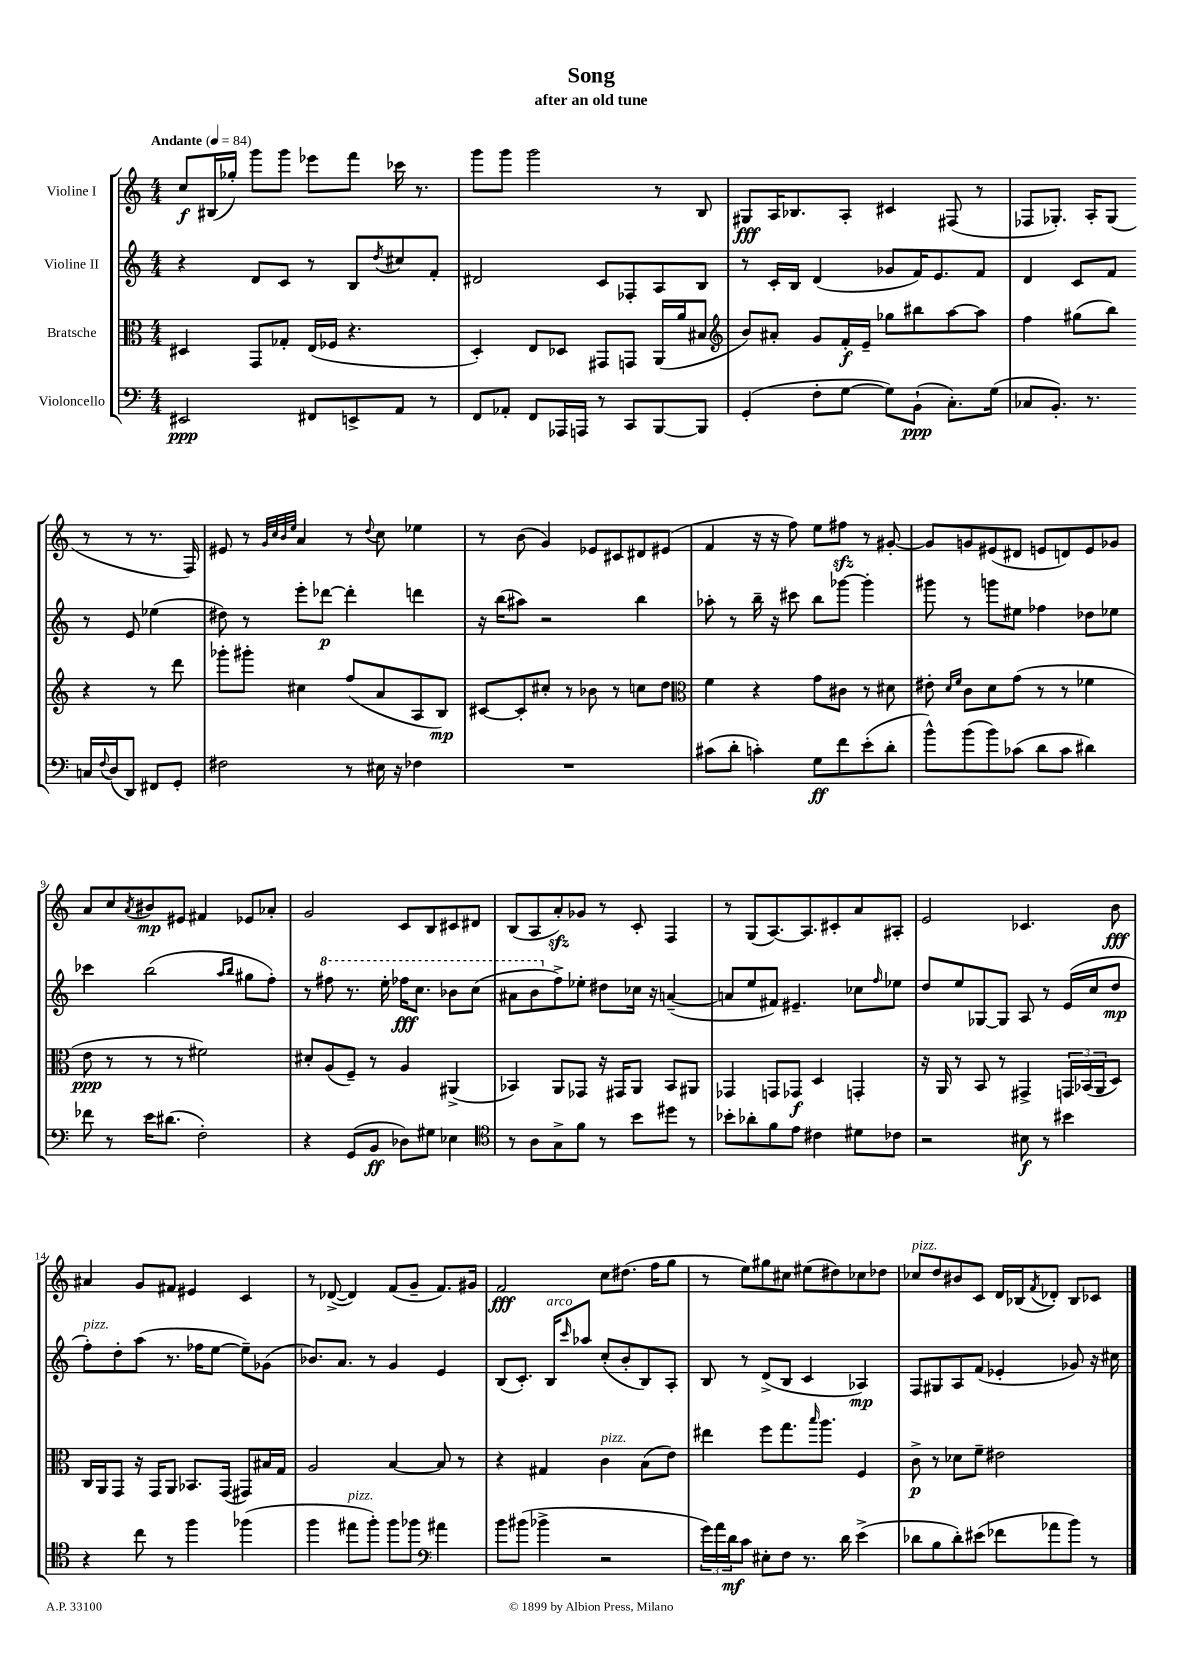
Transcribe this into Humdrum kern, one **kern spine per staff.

**kern	**dynam	**kern	**dynam	**kern	**dynam	**kern	**dynam
*part4	*part4	*part3	*part3	*part2	*part2	*part1	*part1
*staff4	*staff4	*staff3	*staff3	*staff2	*staff2	*staff1	*staff1
*I"Violoncello	*	*I"Bratsche	*	*I"Violine II	*	*I"Violine I	*
*clefF4	*	*clefC3	*	*clefG2	*	*clefG2	*
*k[]	*	*k[]	*	*k[]	*	*k[]	*
*M4/4	*	*M4/4	*	*M4/4	*	*M4/4	*
*MM84	*	*MM84	*	*MM84	*	*MM84	*
=1	=1	=1	=1	=1	=1	=1	=1
!	!	!	!	!	!	!LO:TX:a:B:t=Andante	!
2EE#X/	ppp	4D#X/	.	4r	.	8cc/L	f
.	.	.	.	.	.	(16B#X/L	.
.	.	.	.	.	.	16gg-X'/JJ)	.
.	.	8GG/L	.	8d/L	.	8ggg\L	.
.	.	8G-X'/J	.	8c/J	.	8ggg\J	.
8FF#X/L	.	(16E/LL	.	8r	.	8eee-X\L	.
.	.	16F-X/JJ	.	.	.	.	.
8EEn^/	.	4.r	.	8B/L	.	8fff\J	.
.	.	.	.	8qdd/	.	.	.
8AA/J	.	.	.	8cc#X/	.	16ccc-X\	.
.	.	.	.	.	.	8.r	.
8r	.	.	.	8f'/J	.	.	.
=2	=2	=2	=2	=2	=2	=2	=2
8FF/L	.	4D'/)	.	2d#X/	.	8ggg\L	.
8AA-X'/J	.	.	.	.	.	8ggg\J	.
8FF/L	.	8E/L	.	.	.	2ggg\	.
16AAA-X/L	.	8D-X/J	.	.	.	.	.
16AAAn/JJ	.	.	.	.	.	.	.
8r	.	8GG#X/L	.	8c/L	.	.	.
8CC/L	.	8GGn/J	.	8F-X'/	.	.	.
[8BBB/	.	(16AA/LL	.	8A/	.	8r	.
.	.	16a/J	.	.	.	.	.
8BBB/J]	.	8B#X/J	.	8B/J	.	8B/	.
=3	=3	=3	=3	=3	=3	=3	=3
*	*	*clefG2	*	*	*	*	*
(4GG'/	.	8b/L)	.	8r	.	8G#X/L	fff
.	.	8a#X'/J	.	16c'/LL	.	16A/K	.
.	.	.	.	16B/JJ	.	8.B-X/	.
8F'\L	.	8g/L	.	(4d/	.	.	.
[8G\J	.	16f'/L	f	.	.	8A'/J	.
.	.	16e~/JJ	.	.	.	.	.
8G\L])	.	8gg-X\L	.	8g-X/L	.	4c#X/	.
(8BB`\J	ppp	8bb#X\	.	16f/K)	.	.	.
.	.	.	.	8.e/	.	.	.
8.C'\L)	.	[8aa\	.	.	.	(8F#X/	.
.	.	8aa\J]	.	8f/J	.	8r	.
(16G\Jk	.	.	.	.	.	.	.
=4	=4	=4	=4	=4	=4	=4	=4
8C-X/L	.	4ff\	.	4d/	.	8F-X/L	.
8.BB'/J)	.	.	.	.	.	8.G-X'/J)	.
.	.	(8gg#X\L	.	8c/L	.	.	.
8.r	.	.	.	.	.	16A'/KL	.
.	.	8bb\J)	.	8f/J	.	(8G-/J	.
16Cn/LL	.	4r	.	8r	.	8r	.
8qqF/	.	.	.	.	.	.	.
(16D/J	.	.	.	.	.	.	.
8DD/J)	.	.	.	8e/	.	8r	.
8FF#X/L	.	8r	.	(4ee-X\	.	8.r	.
8GG'/J	.	8ddd\	.	.	.	.	.
.	.	.	.	.	.	16F-/)	.
!!LO:LB:g=z
=5	=5	=5	=5	=5	=5	=5	=5
2F#X\	.	8ggg-X'\L	.	8dd#X\)	.	8e#X/	.
.	.	8ggg#X'\J	.	8r	.	8r	.
.	.	.	.	.	.	32qqg/LLL	.
.	.	.	.	.	.	32qqcc/	.
.	.	.	.	.	.	32qqb/	.
.	.	.	.	.	.	32qqee/JJJ	.
.	.	4cc#X\	.	8eee'\L	.	4a/	.
.	.	.	.	[8ddd-X\J	p	.	.
8r	.	(8ff/L	.	4ddd-'\]	.	8r	.
.	.	.	.	.	.	8qqdd/	.
16E#X\	.	8a/	.	.	.	8cc\	.
16r	.	.	.	.	.	.	.
4F-X\	.	8A/	.	4dddn\	.	4ee-X\	.
.	.	8B/J)	mp	.	.	.	.
=6	=6	=6	=6	=6	=6	=6	=6
1r	.	[8c#X/L	.	16r	.	8r	.
.	.	.	.	(16bb\KL	.	.	.
.	.	8c#'/]	.	8aa#X\J)	.	(8b\	.
.	.	8cc#X'/J	.	2r	.	4g/)	.
.	.	8r	.	.	.	.	.
.	.	8b-X\	.	.	.	8e-X/L	.
.	.	8r	.	.	.	8c#X/	.
.	.	8ccn\L	.	4bb\	.	8d#X/	.
.	.	8dd\J	.	.	.	(8e#X/J	.
=7	=7	=7	=7	=7	=7	=7	=7
*	*	*clefC3	*	*	*	*	*
(8c#X\L	.	4f\	.	8aa-X'\	.	4f/	.
8d'\J	.	.	.	8r	.	.	.
4cn'\)	.	4r	.	16bb~\	.	16r	.
.	.	.	.	16r	.	16r	.
.	.	.	.	8ccc#X\	.	8ff\)	.
8G\L	ff	8g\L	.	8bb\L	.	8ee\L	.
8f\	.	8c#X\J	.	[8ggg-X\J	.	8ff#Xzz\J	.
(8e'\	.	8r	.	4ggg-'\]	.	8r	.
8d'\J	.	8d#X\	.	.	.	[8g#X'/	.
=8	=8	=8	=8	=8	=8	=8	=8
8b^^\L)	.	8e#X'\	.	8ggg#X\	.	8g#/L]	.
.	.	16qqd/LL	.	.	.	.	.
.	.	16qqf/JJ	.	.	.	.	.
(8b\	.	8c\L	.	8r	.	8gn/	.
8b\)	.	8d\	.	8gggn\L	.	(8e#X/	.
(8c-X\J	.	(8g\J	.	8ee#X\J	.	8d#X/J	.
8d\L	.	8r	.	4ff-X\	.	8en/L	.
8c-\J	.	8r	.	.	.	8dn/)	.
4d#X\)	.	4f-X\	.	8dd-X\L	.	8e/	.
.	.	.	.	8ee-X\J	.	8g-X/J	.
!!LO:LB:g=z
=9	=9	=9	=9	=9	=9	=9	=9
8f-X\	.	8e\	ppp	4ccc-X\	.	8a/L	.
8r	.	8r	.	.	.	8cc/	.
.	.	.	.	.	.	8qa/	.
16e\KL	.	8r	.	(2bb\	.	8b#X/	mp
(8.d#X\J	.	.	.	.	.	.	.
.	.	8r	.	.	.	8e#X/J	.
2F'\)	.	2f#X\)	.	.	.	4f#X/	.
.	.	.	.	16qqaa/LL	.	.	.
.	.	.	.	16qqbb/JJ	.	.	.
.	.	.	.	8gg#X\L	.	8e-X/L	.
.	.	.	.	8ff'\J)	.	8a-X'/J	.
=10	=10	=10	=10	=10	=10	=10	=10
4r	.	8d#X'/L	.	8r	.	2g/	.
*	*	*	*	*8va	*	*	*
.	.	(8A/	.	8fff#X\	.	.	.
(8GG/L	.	8F~/J)	.	8.r	.	.	.
8BB/J	ff	8r	.	.	.	.	.
.	.	.	.	16eee'\	.	.	.
8D-X\L)	.	4A/	.	16fff-X\KL	fff	8c/L	.
.	.	.	.	8.ccc\J	.	.	.
8G#X\J	.	.	.	.	.	8B/	.
4E-X\	.	(4AA#X^/	.	8bb-X\L	.	8c#X/	.
.	.	.	.	(8ccc\J	.	8d#X/J	.
=11	=11	=11	=11	=11	=11	=11	=11
*clefC4	*	*	*	*	*	*	*
8r	.	4BB-X/)	.	8aa#X\L	.	(8B/L	.
8A\L	.	.	.	8bb\	.	8A/	.
*	*	*	*	*X8va	*	*	*
8G^\	.	8AA/L	.	8ff^\)	.	8azz'/)	.
8f\J	.	8GG-X/J	.	8ee-X'\J	.	8g-X/J	.
8r	.	16r	.	8dd#X\L	.	8r	.
.	.	16GG#X/KL	.	.	.	.	.
8b\L	.	8AA/J	.	16cc-X\Jk	.	8c'/	.
.	.	.	.	16r	.	.	.
8dd#X\J	.	8BB-/L	.	([4an~/	.	4F/	.
8r	.	8AA#X/J	.	.	.	.	.
=12	=12	=12	=12	=12	=12	=12	=12
8b-X'\L	.	4GG-X/	.	8an/L]	.	8r	.
8a-X'\	.	.	.	8ee/	.	(8G/L	.
8f\	.	8GGn/L	.	8f#X/J)	.	[8.A/)	.
8e\J	.	8GG-X/J	f	4.e#X~/	.	.	.
.	.	.	.	.	.	8.A/]	.
4c#X\	.	4D/	.	.	.	.	.
.	.	.	.	.	.	8c#X'/	.
8d#X\L	.	4GGn'/	.	8cc-X\L	.	8a/	.
.	.	.	.	16qqff/	.	.	.
8c-X\J	.	.	.	8ee-X\J	.	8A#X'/J	.
=13	=13	=13	=13	=13	=13	=13	=13
2r	.	16r	.	8dd/L	.	2e/	.
.	.	16AA/	.	.	.	.	.
.	.	8r	.	8ee/	.	.	.
.	.	8BB/	.	[8G-X/	.	.	.
.	.	8r	.	8G-/J]	.	.	.
8B#X\	f	4GG#X^/	.	8A/	.	4.c-X/	.
8r	.	.	.	8r	.	.	.
4b#X\	.	24GGn/LL	.	(16e/LL	.	.	.
.	.	(24BB-X/	.	.	.	.	.
.	.	.	.	16cc/J	.	.	.
.	.	24AA/J	.	.	.	.	.
.	.	8D/J)	.	8dd/J	mp	8b\	fff
!!LO:LB:g=z
=14	=14	=14	=14	=14	=14	=14	=14
!	!	!	!	!LO:TX:a:i:t=pizz.	!	!	!
4r	.	16C/LL	.	8ff'\L)	.	4a#X/	.
.	.	16AA/J	.	.	.	.	.
.	.	8GG/J	.	8dd'\	.	.	.
8cc\	.	16r	.	(8aa\J	.	8g/L	.
.	.	16GG/KL	.	.	.	.	.
8r	.	8AA/J	.	8.r	.	8f#X/J	.
4ff\	.	8.BB-X/L	.	.	.	4e#X/	.
.	.	.	.	16ff-X\KL	.	.	.
.	.	.	.	[8ee\J	.	.	.
.	.	(16GG/Jk	.	.	.	.	.
(4ff-X\	.	8GG#X/L)	.	8ee~\L])	.	4c/	.
.	.	16B#X/L	.	(8g-X\J	.	.	.
.	.	16G/JJ	.	.	.	.	.
=15	=15	=15	=15	=15	=15	=15	=15
4ff\	.	2A/	.	8.b-X/L)	.	8r	.
.	.	.	.	.	.	([8d-X^/	.
.	.	.	.	8.a/J	.	.	.
!LO:TX:a:i:t=pizz.	!	!	!	!	!	!	!
8ee#X\L	.	.	.	.	.	4d-/])	.
8ff'\J)	.	.	.	8r	.	.	.
8ff\L	.	[4B/	.	4g/	.	(8f/L	.
8ff-X\J	.	.	.	.	.	8g~/J	.
*clefF4	*	*	*	*	*	*	*
4a#X\	.	8B/]	.	4e/	.	8.f/L)	.
.	.	8r	.	.	.	.	.
.	.	.	.	.	.	16g#X/Jk	.
=16	=16	=16	=16	=16	=16	=16	=16
8b\L	.	4r	.	(8B/L	.	2f/	fff
(8b#X\J	.	.	.	8.c'/J)	.	.	.
4b-X^\	.	4G#X/	.	.	.	.	.
!	!	!	!	!LO:TX:a:i:t=arco	!	!	!
.	.	.	.	16B/KL	.	.	.
.	.	.	.	16qqccc/	.	.	.
.	.	.	.	8aa-X/J	.	.	.
!	!	!LO:TX:a:i:t=pizz.	!	!	!	!	!
2r	.	4c\	.	(8cc'/L	.	8cc\L	.
.	.	.	.	8b'/	.	(8.dd#X\J	.
.	.	(8B\L	.	8B/)	.	.	.
.	.	.	.	.	.	16ff\KL	.
.	.	8e\J)	.	8A'/J	.	8gg\J	.
=17	=17	=17	=17	=17	=17	=17	=17
24g\LL)	.	4ee#X\	.	8B/	.	8r	.
24a\	.	.	.	.	.	.	.
24d\J	mf	.	.	.	.	.	.
8c\J	.	.	.	8r	.	8ee\L)	.
8E#X'\L	.	8ff\L	.	(8d^/L	.	8gg#X\	.
8F\J	.	8.gg\	.	8B/J	.	8cc#X\J	.
8.r	.	.	.	4c/	.	(8ee#X\L	.
.	.	16qqbb/	.	.	.	.	.
.	.	8.aa\J	.	.	.	.	.
.	.	.	.	.	.	8dd#X\)	.
16d\	.	.	.	.	.	.	.
(4e^\	.	4F/	.	4A-X/)	mp	8cc-X\	.
.	.	.	.	.	.	8dd-X\J	.
=18	=18	=18	=18	=18	=18	=18	=18
!	!	!	!	!	!	!LO:TX:a:i:t=pizz.	!
8d-X\L	.	8c^\	p	8F/L	.	8cc-X/L	.
8B\	.	8r	.	8G#X/	.	8dd/	.
8d-'\)	.	8d-X\L	.	8A/	.	8b#X/	.
(8e#X\J	.	8f~\J	.	(8f/J	.	8c/J	.
8f-X\L	.	2e#X\	.	4e-X'/	.	16d/LL	.
.	.	.	.	.	.	(16B-X/J	.
.	.	.	.	.	.	8qf/	.
8a-X\	.	.	.	.	.	8d-X'/J)	.
8b\J)	.	.	.	8g-X/)	.	8B-/L	.
8r	.	.	.	16r	.	8c-X/J	.
.	.	.	.	16cc#X\	.	.	.
==	==	==	==	==	==	==	==
*-	*-	*-	*-	*-	*-	*-	*-
